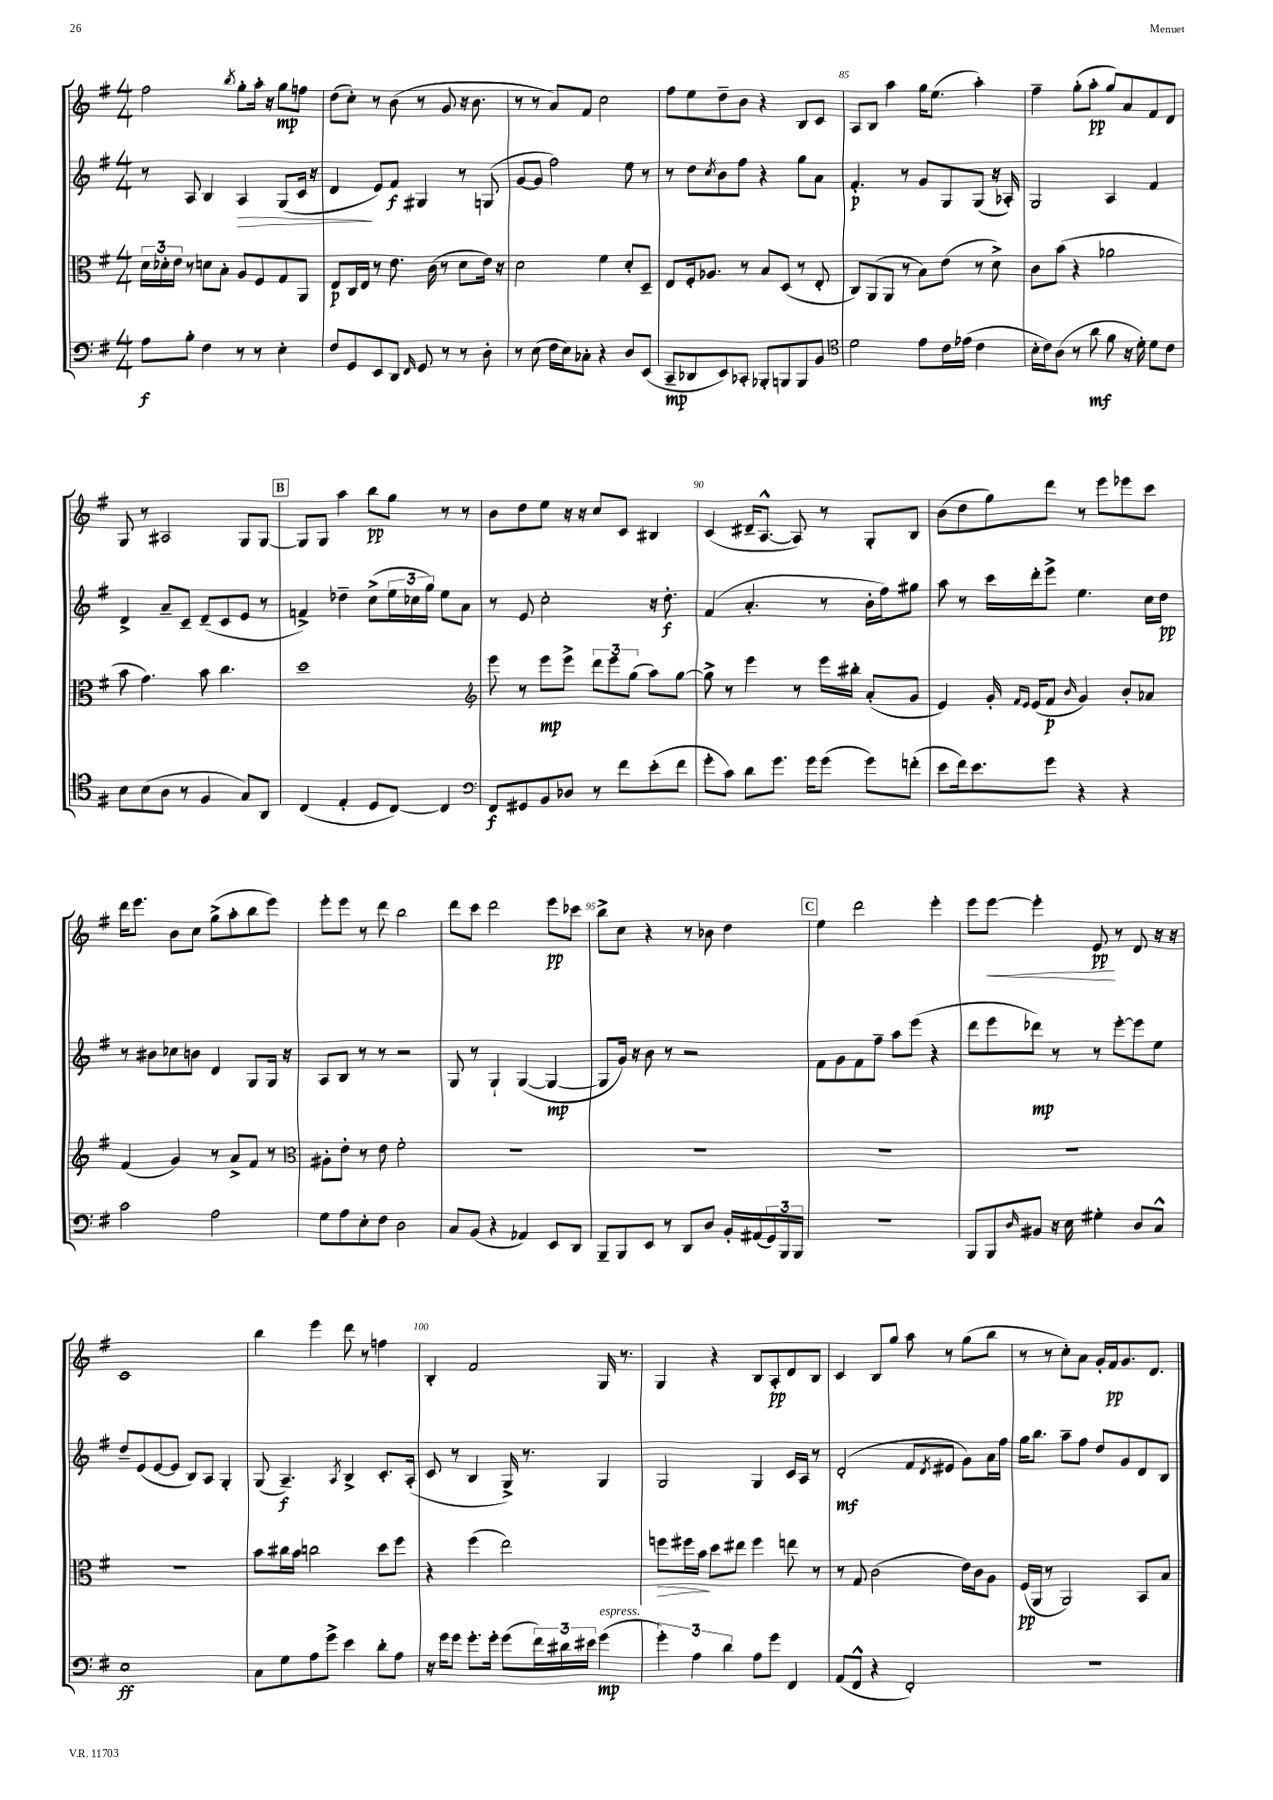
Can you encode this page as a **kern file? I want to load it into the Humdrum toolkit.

**kern	**dynam	**kern	**dynam	**kern	**dynam	**kern	**dynam
*part4	*part4	*part3	*part3	*part2	*part2	*part1	*part1
*staff4	*staff4	*staff3	*staff3	*staff2	*staff2	*staff1	*staff1
*clefF4	*	*clefC3	*	*clefG2	*	*clefG2	*
*k[f#]	*	*k[f#]	*	*k[f#]	*	*k[f#]	*
*M4/4	*	*M4/4	*	*M4/4	*	*M4/4	*
=81	=81	=81	=81	=81	=81	=81	=81
8A\L	f	24d\LL	.	8r	.	2ff#\	.
.	.	24d-X'\	.	.	.	.	.
.	.	24e\JJ	.	.	.	.	.
8B'\J	.	8r	.	8A/	.	.	.
4F#\	.	8dn\L	.	4B/	.	.	.
.	.	8B'\J	.	.	.	.	.
.	.	.	.	.	.	8qbb/	.
!	!	!	!	!	!LO:HP:b	!	!
8r	.	8A/L	.	4A/	>	8gg'\L	.
8r	.	8F#/	.	.	.	16aa'\Jk	.
.	.	.	.	.	.	16r	.
4E'\	.	8G/	.	(8G/L	.	8gg\L	mp
.	.	8AA/J	.	16c/Jk	.	8ffn\J	.
.	.	.	.	16r	.	.	.
=82	=82	=82	=82	=82	=82	=82	=82
8F#/L	.	8E/L	p	4d/	.	(8dd\L	.
8GG/	.	16C/L	.	.	.	8cc'\J)	.
.	.	16E/JJ	.	.	.	.	.
8EE/	.	8r	.	8e/L)	]	8r	.
8DD/J	.	8.e\	.	8f#/J	f	(8b\	.
16qqFF#/	.	.	.	.	.	.	.
8GG/	.	.	.	4G#X/	.	8r	.
.	.	(16c\	.	.	.	.	.
8r	.	8r	.	.	.	8g/	.
8r	.	8d\L	.	8r	.	16r	.
.	.	.	.	.	.	8.b\	.
8D'\	.	16e\Jk)	.	(8Gn/	.	.	.
.	.	16r	.	.	.	.	.
=83	=83	=83	=83	=83	=83	=83	=83
8r	.	2d\	.	[8g/L	.	8r	.
(8E\	.	.	.	8g/J]	.	8r	.
16F#\LL	.	.	.	2ff#\)	.	8a/L)	.
16E\J)	.	.	.	.	.	.	.
8C-X'\J	.	.	.	.	.	8f#/J	.
4r	.	4f#\	.	.	.	2cc\	.
8D/L	.	8d'/L	.	8ee\	.	.	.
(8EE/J	.	8D~/J	.	8r	.	.	.
=84	=84	=84	=84	=84	=84	=84	=84
8CC~/L	mp	8E/L	.	8r	.	8ff#\L	.
8DD-X/	.	16F#'/k	.	8dd\L	.	8ee\	.
.	.	8.A-X/J	.	.	.	.	.
.	.	.	.	8qcc/	.	.	.
8EE/)	.	.	.	8b\	.	8dd~\	.
8CC-X'/J	.	8r	.	8ff#\J	.	8b\J	.
8BBB-X'/L	.	8B/L	.	4r	.	4r	.
8BBBn/	.	(8D/J	.	.	.	.	.
8BBB/	.	8r	.	8gg\L	.	8B/L	.
8BB/J	.	8E'/	.	8a\J	.	8c/J	.
=85	=85	=85	=85	=85	=85	=85	=85
*clefC4	*	*	*	*	*	*	*
2d\	.	8C/L)	.	4.f#'/	p	8A/L	.
.	.	(8AA/	.	.	.	8B/J	.
.	.	8AA/J	.	.	.	4aa\	.
.	.	8r	.	8r	.	.	.
8e\L	.	8B\L)	.	8g/L	.	16gg\KL	.
.	.	.	.	.	.	(8.ee\J	.
16c\L	.	(8e\J	.	8G/	.	.	.
(16e-X\JJ	.	.	.	.	.	.	.
4c\	.	8r	.	(8G/J	.	4aa'\)	.
.	.	8d^\)	.	16r	.	.	.
.	.	.	.	16A-X'/)	.	.	.
=86	=86	=86	=86	=86	=86	=86	=86
16B'\LL	.	8c\L	.	2G/	.	4ff#~\	.
16c\J)	.	.	.	.	.	.	.
(8A\J	.	(8b\J	.	.	.	.	.
8r	.	4r	.	.	.	(8gg'\L	.
8a\	mf	.	.	.	.	8aa'\J	pp
8f#\	.	2a-X\	.	4A/	.	8gg/L)	.
16r	.	.	.	.	.	8a/	.
16d'\)	.	.	.	.	.	.	.
8d\L	.	.	.	4f#/	.	8f#/	.
8c\J	.	.	.	.	.	8d/J	.
!!LO:LB:g=z
=87	=87	=87	=87	=87	=87	=87	=87
8B\L	.	8b\	.	4d^/	.	8G/	.
(8B\	.	4.g\)	.	.	.	8r	.
8A\J	.	.	.	8a~/L	.	2A#X/	.
8r	.	.	.	8c~/J	.	.	.
4F#/	.	8b\	.	(8d~/L	.	.	.
.	.	4.cc\	.	8c/	.	.	.
8G/L)	.	.	.	8e/J	.	8G/L	.
8AA/J	.	.	.	8r	.	[8G/J	.
!!LO:REH:place=s1:t=B
=88	=88	=88	=88	=88	=88	=88	=88
(4C/	.	1dd	.	4fn^/)	.	8G/L]	.
.	.	.	.	.	.	8G/J	.
4E'/	.	.	.	4dd-X~\	.	4aa\	.
8D/L	.	.	.	(8cc^\L	.	8bb\L	pp
[8C/J)	.	.	.	24ee\L	.	8gg\J	.
.	.	.	.	24cc-X\	.	.	.
.	.	.	.	24gg\JJ)	.	.	.
4C/]	.	.	.	8ee\L	.	8r	.
.	.	.	.	8a\J	.	8r	.
=89	=89	=89	=89	=89	=89	=89	=89
*clefF4	*	*clefG2	*	*	*	*	*
8FF#/L	f	8eee\	.	8r	.	8b\L	.
8GG#X/	.	8r	.	8e/	.	8dd\	.
8BB/	.	8eee\L	mp	2cc'\	.	8ee\J	.
8D-X/J	.	8eee^\J	.	.	.	16r	.
.	.	.	.	.	.	16r	.
8r	.	12ddd\L	.	.	.	8cc/L	.
.	.	12eee\	.	.	.	.	.
8f#\L	.	.	.	.	.	8c/J	.
.	.	(12gg\J	.	.	.	.	.
(8e'\	.	8aa\L)	.	16r	.	4B#X/	.
.	.	.	.	8.dd'\	f	.	.
8f#\J	.	[8gg\J	.	.	.	.	.
=90	=90	=90	=90	=90	=90	=90	=90
8g'\L	.	8gg^\]	.	(4f#/	.	(4c/	.
8c\J)	.	8r	.	.	.	.	.
8d\L	.	4eee\	.	4.a'/	.	16d#X~/KL	.
.	.	.	.	.	.	[8.A^^/J	.
8.g\J	.	.	.	.	.	.	.
.	.	8r	.	.	.	8A/])	.
16g\KL	.	.	.	.	.	.	.
(8g\J	.	16eee\LL	.	8r	.	8r	.
.	.	16bb#X'\JJ	.	.	.	.	.
8g\L)	.	(8a'/L	.	16b'\LL	.	8G'/L	.
.	.	.	.	16ff#\J)	.	.	.
(8fn'\J	.	8g/J	.	8gg#X\J	.	8B/J	.
=91	=91	=91	=91	=91	=91	=91	=91
8e\L	.	4e/)	.	8aa\	.	(8b\L	.
16f#\k)	.	.	.	8r	.	8dd\	.
8.e\	.	.	.	.	.	.	.
.	.	16g'/	.	16ccc\LL	.	8gg\)	.
.	.	16qqf#/LL	.	.	.	.	.
.	.	16qqe/JJ	.	.	.	.	.
.	.	(16e/KL	.	16ddd'\J	.	.	.
8g\J	.	8f#/J	p	8eee^\J	.	8ddd\J	.
.	.	16qqb/	.	.	.	.	.
4r	.	4g/)	.	4.ee\	.	8r	.
.	.	.	.	.	.	8eee\L	.
4r	.	8b'/L	.	.	.	8eee-X\	.
.	.	8a-X/J	.	16cc\LL	.	8ccc\J	.
.	.	.	.	16dd\JJ	pp	.	.
!!LO:LB:g=z
=92	=92	=92	=92	=92	=92	=92	=92
2c\	.	(4f#/	.	8r	.	16ddd\KL	.
.	.	.	.	.	.	8.eee\J	.
.	.	.	.	8b#X\L	.	.	.
.	.	4g/)	.	8cc-X\	.	8b\L	.
.	.	.	.	8bn\J	.	8cc\J	.
2A\	.	8r	.	4d/	.	(8gg^\L	.
.	.	8a^/L	.	.	.	8aa'\	.
.	.	8f#/J	.	8G/L	.	8bb\	.
.	.	8r	.	16G/Jk	.	8eee\J)	.
.	.	.	.	16r	.	.	.
=93	=93	=93	=93	=93	=93	=93	=93
*	*	*clefC3	*	*	*	*	*
8G\L	.	8A#X'\L	.	8A/L	.	8eee'\L	.
8A\	.	8e'\J	.	8B/J	.	8eee\J	.
8E'\	.	8r	.	8r	.	8r	.
8F#\J	.	8e\	.	8r	.	8ddd\	.
2D\	.	2f#'\	.	2r	.	2bb\	.
=94	=94	=94	=94	=94	=94	=94	=94
8C/L	.	1r	.	8G/	.	8ddd\L	.
(8BB/J	.	.	.	8r	.	8ccc\J	.
4r	.	.	.	4G`/	.	2ddd\	.
4AA-X/)	.	.	.	([4G/	.	.	.
8EE/L	.	.	.	4G/_	mp	8eee\L	pp
8DD/J	.	.	.	.	.	8ccc-X\J	.
=95	=95	=95	=95	=95	=95	=95	=95
8BBB~/L	.	1r	.	8G/L]	.	8bb^\L	.
8BBB/	.	.	.	16g/Jk)	.	8cc\J	.
.	.	.	.	16r	.	.	.
8EE/J	.	.	.	8b\	.	4r	.
8r	.	.	.	8r	.	.	.
8DD/L	.	.	.	2r	.	8r	.
8D/J	.	.	.	.	.	8b-X\	.
16BB'/LL	.	.	.	.	.	4dd\	.
(16AA#X/	.	.	.	.	.	.	.
24GG/)	.	.	.	.	.	.	.
24BBB/	.	.	.	.	.	.	.
24BBB/JJ	.	.	.	.	.	.	.
!!LO:REH:place=s1:t=C
=96	=96	=96	=96	=96	=96	=96	=96
1r	.	1r	.	8f#\L	.	4ee\	.
.	.	.	.	8g\	.	.	.
.	.	.	.	8f#\	.	2ddd\	.
.	.	.	.	8ff#~\J	.	.	.
.	.	.	.	8aa\L	.	.	.
.	.	.	.	(8eee\J	.	.	.
.	.	.	.	4r	.	4eee'\	.
=97	=97	=97	=97	=97	=97	=97	=97
8BBB/L	.	1r	.	8ddd\L	.	8eee\L	.
!	!	!	!	!	!	!	!LO:HP:b
8BBB/	.	.	.	8eee\	.	[8eee\J	<
16qqD/	.	.	.	.	.	.	.
8BB#X/J	.	.	.	8ddd-X\J)	mp	4eee'\]	.
16r	.	.	.	8r	.	.	.
16E\	.	.	.	.	.	.	.
4G#X'\	.	.	.	8r	.	8e/	pp
.	.	.	.	[8eee'\L	.	8r	[
8D/L	.	.	.	8eee\]	.	8d/	.
8C^^/J	.	.	.	8ee\J	.	16r	.
.	.	.	.	.	.	16r	.
!!LO:LB:g=z
=98	=98	=98	=98	=98	=98	=98	=98
1E	ff	1r	.	8dd~/L	.	1c	.
.	.	.	.	(8e/	.	.	.
.	.	.	.	[8e/	.	.	.
.	.	.	.	8e/J]	.	.	.
.	.	.	.	8B/L)	.	.	.
.	.	.	.	8A/J	.	.	.
.	.	.	.	4G'/	.	.	.
=99	=99	=99	=99	=99	=99	=99	=99
8C\L	.	8b\L	.	(8G/	.	4bb\	.
8G\	.	16cc#X\L	.	4.A~/)	f	.	.
.	.	16b\JJ	.	.	.	.	.
8A\	.	2ccn\	.	.	.	4eee\	.
8g^\J	.	.	.	.	.	.	.
.	.	.	.	8qA/	.	.	.
4e\	.	.	.	4B^/	.	8ddd\	.
.	.	.	.	.	.	8r	.
8d'\L	.	8dd\L	.	8.c'/L	.	4ffn\	.
8A\J	.	8ff#\J	.	.	.	.	.
.	.	.	.	(16A'/Jk	.	.	.
=100	=100	=100	=100	=100	=100	=100	=100
16r	.	4r	.	8c/	.	4B'/	.
16g\KL	.	.	.	.	.	.	.
8g\J	.	.	.	8r	.	.	.
8.g'\L	.	(4ff#\	.	4B/	.	2f#/	.
16g'\Jk	.	.	.	.	.	.	.
(8g\L	.	2ee\)	.	16G^/)	.	.	.
.	.	.	.	8.r	.	.	.
24f#\L)	.	.	.	.	.	.	.
24d#X\	.	.	.	.	.	.	.
24e#X\JJ	.	.	.	.	.	.	.
!LO:TX:a:i:t=espress.	!	!	!	!	!	!	!
(4g\	mp	.	.	4G/	.	16G/	.
.	.	.	.	.	.	8.r	.
=101	=101	=101	=101	=101	=101	=101	=101
!	!	!	!LO:HP:b	!	!	!	!
6g'\)	.	8ffn\L	>	2G/	.	4G/	.
.	.	16ff#X\L	.	.	.	.	.
6A\	.	.	.	.	.	.	.
.	.	16b\JJ	.	.	.	.	.
.	.	8dd\L	]	.	.	4r	.
6d\	.	.	.	.	.	.	.
.	.	8ee#X\J	.	.	.	.	.
8A\L	.	4ff#\	.	4G/	.	8B/L	.
8g\J	.	.	.	.	.	8A'/	pp
4FF#/	.	8een\	.	16c/LL	.	8d/	.
.	.	.	.	16A/JJ	.	.	.
.	.	8r	.	8r	.	8B/J	.
=102	=102	=102	=102	=102	=102	=102	=102
(8AA/L	.	8r	.	(2d'/	mf	4c/	.
8FF#^^/J	.	8G/	.	.	.	.	.
4r	.	(2c\	.	.	.	8B/L	.
.	.	.	.	.	.	8gg/J	.
2FF#'/)	.	.	.	8f#/L	.	8aa\	.
.	.	.	.	8qd/	.	.	.
.	.	.	.	8e#X/J	.	8r	.
.	.	16e\LL)	.	8g\L)	.	(8gg\L	.
.	.	16c\J	.	.	.	.	.
.	.	8A\J	.	16a\L	.	8bb\J	.
.	.	.	.	16ff#\JJ	.	.	.
=103	=103	=103	=103	=103	=103	=103	=103
1r	.	(16F#/LL	pp	16gg\KL	.	8r	.
.	.	16AA/JJ	.	8.bb\J	.	.	.
.	.	8r	.	.	.	8r	.
.	.	2AA/)	.	8aa~\L	.	8cc'\L)	.
.	.	.	.	8ff#\J	.	8a\J	.
.	.	.	.	8dd/L	.	16g'/LL	.
.	.	.	.	.	.	16f#/J	pp
.	.	.	.	8g/	.	8.g/	.
.	.	8BB/L	.	8d/	.	.	.
.	.	.	.	.	.	8.d/J	.
.	.	8B/J	.	8B/J	.	.	.
==	==	==	==	==	==	==	==
*-	*-	*-	*-	*-	*-	*-	*-
